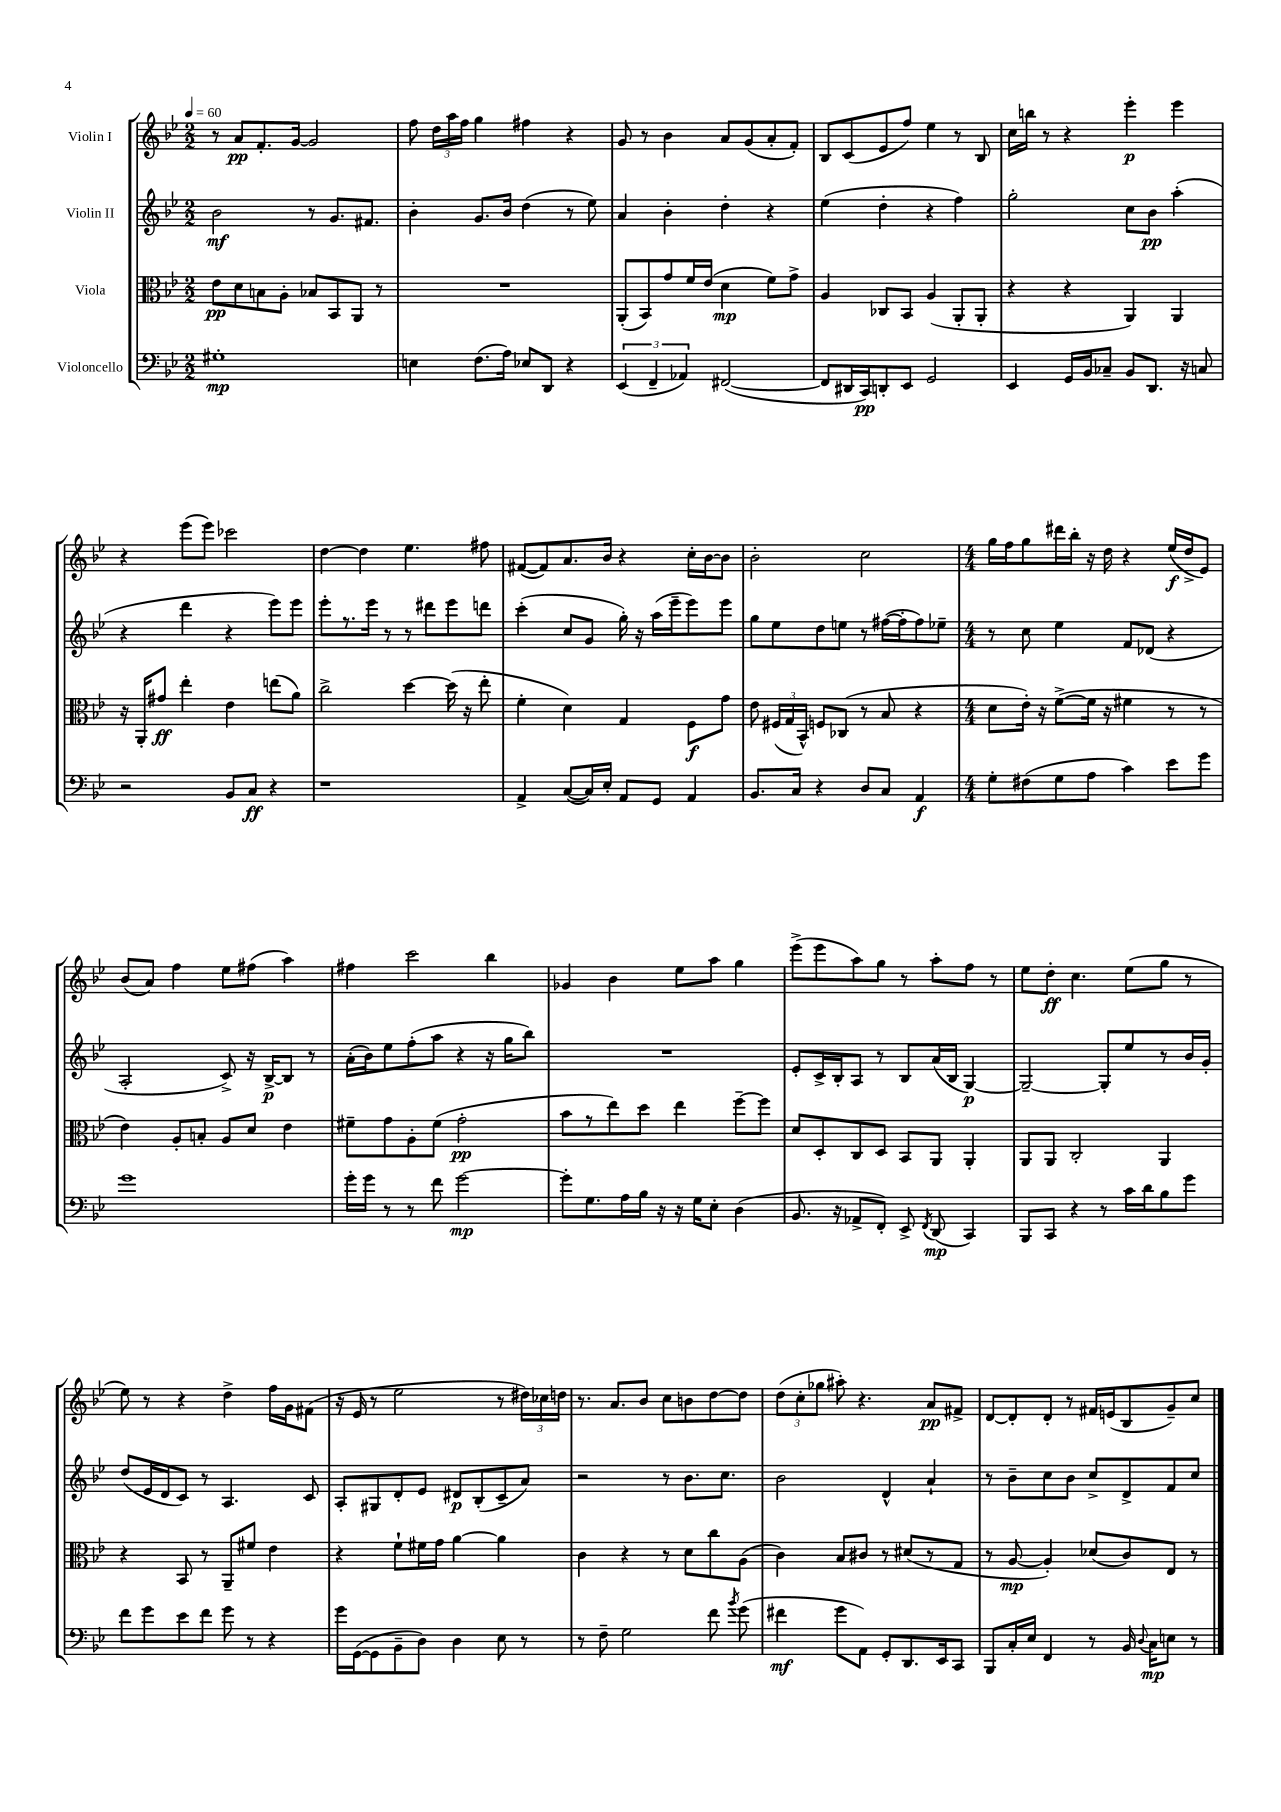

**kern	**kern	**kern	**kern
*staff4	*staff3	*staff2	*staff1
*clefF4	*clefC3	*clefG2	*clefG2
*k[b-e-]	*k[b-e-]	*k[b-e-]	*k[b-e-]
*M2/2	*M2/2	*M2/2	*M2/2
*MM60	*MM60	*MM60	*MM60
1G#'	8e-	2b-	8r
.	8d	.	8a
.	8B	.	8.f'
.	8A'	.	.
.	.	.	[16g
.	8B-	8r	2g]
.	8BB-	8.g	.
.	8AA	.	.
.	.	8.f#	.
.	8r	.	.
=	=	=	=
4E	1r	4b-'	8ff
.	.	.	24dd
.	.	.	24aa
.	.	.	24ff
(8.F	.	8.g	4gg
16A)	.	16b-	.
8E-	.	(4dd	4ff#
8DD	.	.	.
4r	.	8r	4r
.	.	8ee-)	.
=	=	=	=
(6EE-	(8AA'	4a	8g
.	8BB-)	.	8r
6FF~	.	.	.
.	8g	4b-'	4b-
6AA-)	.	.	.
.	16f	.	.
.	(16e-	.	.
([2FF#	4d	4dd'	8a
.	.	.	(8g
.	8f)	4r	8a'
.	8g^	.	8f')
=	=	=	=
8FF#]	4A	(4ee-	8B-
16DD#	.	.	(8c
16CC)	.	.	.
8DD'	8C-	4dd'	8e-
8EE-	8BB-	.	8ff)
2GG	(4A	4r	4ee-
.	8AA'	4ff)	8r
.	8AA'	.	8B-
=	=	=	=
4EE-	4r	2gg'	16cc
.	.	.	16bb
.	.	.	8r
16GG	4r	.	4r
16BB-	.	.	.
8C-~	.	.	.
8BB-	4AA)	8cc	4eee-'
8.DD	.	8b-	.
.	4AA	(4aa'	4eee-
16r	.	.	.
8C	.	.	.
=	=	=	=
2r	16r	4r	4r
.	16AA'	.	.
.	8g#	.	.
.	4ee-'	4ddd	(8eee-
.	.	.	8eee-)
8BB-	4e-	4r	2ccc-
8C	.	.	.
4r	(8ee	8eee-)	.
.	8a)	8eee-	.
=	=	=	=
1r	2cc^	8eee-'	[4dd
.	.	8.r	.
.	.	.	4dd]
.	.	16eee-	.
.	.	8r	.
.	[4dd	8r	4.ee-
.	.	8ddd#	.
.	(16dd]	8eee-	.
.	16r	.	.
.	8ee-'	8ddd	8ff#
=	=	=	=
4AA^	4f'	(4ccc'	([8f#
.	.	.	8f#])
([8C	4d)	8cc	8.a
16C])	.	8g	.
16E-'	.	.	16b-
8AA	4G	16gg')	4r
.	.	16r	.
8GG	.	(16aa	.
.	.	16eee-~	.
4AA	8F	8eee-)	16cc'
.	.	.	[16b-
.	8g	8eee-	8b-]
=	=	=	=
8.BB-	8e-	8gg	2b-'
.	(24F#	8ee-	.
.	24G	.	.
16C	.	.	.
.	24BB-^^)	.	.
4r	8F	8dd	.
.	(8C-	8ee	.
8D	8r	8r	2cc
8C	8B-	([16ff#	.
.	.	16ff#']	.
4AA	4r	8ff#)	.
.	.	8ee-~	.
=	=	=	=
*M4/4	*M4/4	*M4/4	*M4/4
8G'	8d	8r	16gg
.	.	.	16ff
(8F#	16e-')	8cc	8gg
.	16r	.	.
8G	([8f^	4ee-	16ddd#
.	.	.	16bb-'
8A	16f]	.	16r
.	16r	.	16dd
4c)	4f#	8f	4r
.	.	(8d-	.
8e-	8r	4r	(16ee-
.	.	.	16dd^
8g	8r	.	8e-)
=	=	=	=
1g	4e-)	2A'	(8b-
.	.	.	8a)
.	8A'	.	4ff
.	8B'	.	.
.	8A	8c^)	8ee-
.	8d	16r	(8ff#
.	.	[16B-^	.
.	4e-	8B-]	4aa)
.	.	8r	.
=	=	=	=
16g'	8f#~	(16a'	4ff#
16g	.	16b-)	.
8r	8g	8ee-	.
8r	8A'	(8ff'	2ccc
8f	(8f#	8aa	.
[2g	2g'	4r	.
.	.	16r	4bb-
.	.	16gg	.
.	.	8bb-)	.
=	=	=	=
8g']	8b-	1r	4g-
8.G	8r	.	.
.	8ee-)	.	4b-
16A	.	.	.
16B-	8dd	.	.
16r	.	.	.
16r	4ee-	.	8ee-
16G	.	.	.
8E-'	.	.	8aa
(4D	[8ff~	.	4gg
.	8ff]	.	.
=	=	=	=
8.BB-	8d	8e-'	(8eee-^
.	8D'	16c^	8eee-
16r	.	16B-'	.
8AA-^	8C	8A	8aa)
8FF')	8D	8r	8gg
8EE-^	8BB-	8B-	8r
8qFF	.	.	.
(8DD	8AA	(16a	8aa'
.	.	16B-	.
4CC)	4AA'	[4G)	8ff
.	.	.	8r
=	=	=	=
8BBB-	8AA	2G~_	8ee-
8CC	8AA	.	8dd'
4r	2C'	.	4.cc
8r	.	8G']	.
16c	.	8ee-	(8ee-
16d	.	.	.
8B-	4AA	8r	8gg
8g	.	16b-	8r
.	.	16g'	.
=	=	=	=
8f	4r	(8dd	8ee-)
8g	.	16e-	8r
.	.	16d	.
8e-	8BB-	8c)	4r
8f	8r	8r	.
8g	8AA~	4.A	4dd^
8r	8f#	.	.
4r	4e-	.	16ff
.	.	.	16g
.	.	8c	(8f#
=	=	=	=
16g	4r	8A'	16r
([16GG	.	.	16e-
8GG]	.	8G#	8r
8BB-~	8f`	8d'	2ee-
8D)	16f#	8e-	.
.	16g	.	.
4D	[4a	8d#	.
.	.	(8B-'	.
8E-	4a]	8c~	8r
8r	.	8a)	24dd#)
.	.	.	24cc-
.	.	.	24dd
=	=	=	=
8r	4c	2r	8.r
8F~	.	.	.
.	.	.	8.a
2G	4r	.	.
.	.	.	8b-
.	8r	8r	8cc
.	8d	8.b-	8b
8f	8cc	.	[8dd
.	.	8.cc	.
8qb-	.	.	.
(8g	(8A	.	8dd]
=	=	=	=
4f#	4c)	2b-	(12dd
.	.	.	12cc'
.	.	.	12gg-
8g	8B-	.	8aa#')
8AA)	8c#	.	4.r
8GG'	8r	4d^^	.
8.DD	(8d#	.	.
.	8r	4a`	8a
16EE-	.	.	.
8CC	8G	.	8f#^
=	=	=	=
8BBB-	8r	8r	[8d
16C'	[8A	8b-~	8d']
16E-	.	.	.
4FF	4A'])	8cc	8d'
.	.	8b-	8r
8r	(8d-	8cc^	16f#
.	.	.	(16e
16BB-	8c)	8d^	8B-
8qqD	.	.	.
16C	.	.	.
8E	8E-	8f	8g~)
8r	8r	8cc	8cc
==	==	==	==
*-	*-	*-	*-
